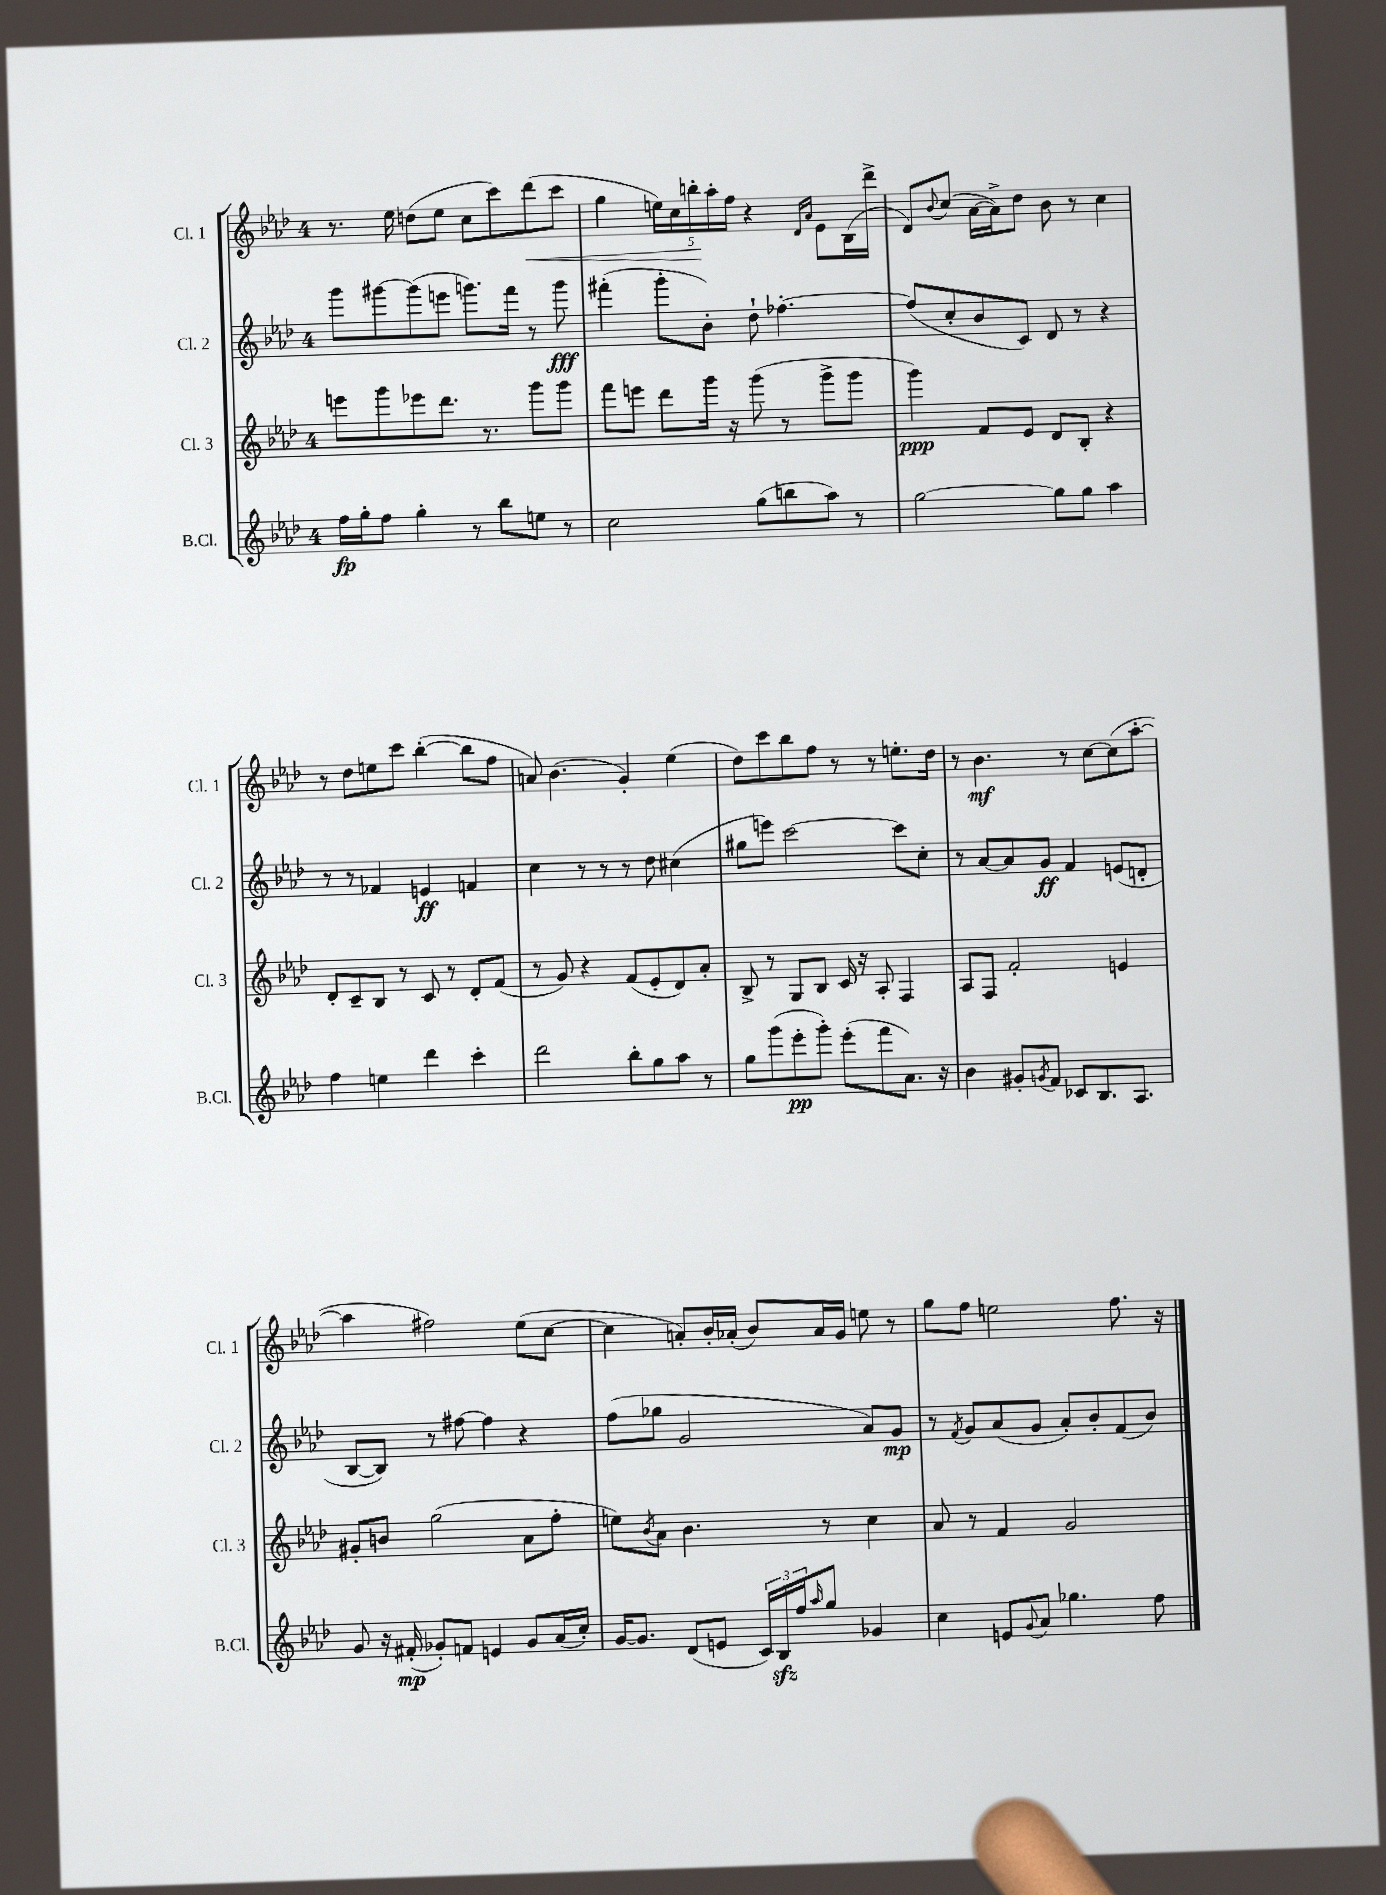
<<
\new StaffGroup <<
\new Staff = "s0" \with { instrumentName = "Cl. 1" shortInstrumentName = "Cl. 1" } {
    \clef treble \key aes \major \once \override Staff.TimeSignature.style = #'single-digit \time 4/4
    r8. ees''16 d''8( ees''8 c''8 c'''8) des'''8\<( c'''8 |
    g''4 \tuplet 5/4 { e''16) c''16 b''16-.\! aes''16-. f''16 } r4 \grace { des'16 aes'16 } ees'8 bes16( des'''16-> |
    des'8) \appoggiatura { bes'8 } c''8( aes'16~ aes'16->) des''8 bes'8 r8 c''4 |
    r8 des''8 e''8 c'''8 bes''4~-.( bes''8 f''8 |
    a'8) bes'4.( g'4-.) ees''4( |
    des''8) c'''8 bes''8 f''8 r8 r8 e''8.-. des''16 |
    r8 bes'4.\mf r8 c''8~ c''8( aes''8~-. |
    aes''4 fis''2) ees''8( c''8~ |
    c''4 a'8-.) bes'16-. aes'16-.( bes'8) aes'16 g'16 e''8 r8 |
    g''8 f''8 e''2 f''8. r16 \bar "|." |
}
\new Staff = "s1" \with { instrumentName = "Cl. 2" shortInstrumentName = "Cl. 2" } {
    \clef treble \key aes \major \once \override Staff.TimeSignature.style = #'single-digit \time 4/4
    g'''8 gis'''8~ gis'''8( e'''8 g'''8.) f'''16 r8 g'''8\fff |
    fis'''4-.( g'''8-. bes'8-.) des''8-! fes''4.~-. |
    fes''8( c''8-. bes'8 c'8) des'8 r8 r4 |
    r8 r8 fes'4 e'4\ff f'4 |
    c''4 r8 r8 r8 des''8 cis''4( |
    gis''8 e'''8) c'''2~ c'''8 c''8-. |
    r8 aes'8~ aes'8 g'8\ff f'4 e'8( d'8-. |
    bes8~ bes8) r8 fis''8~ fis''4 r4 |
    f''8( ges''8 g'2 aes'8) g'8\mp |
    r8 \acciaccatura { f'8 } g'8 aes'8( g'8 aes'8-.) bes'8-. f'8( bes'8) \bar "|." |
}
\new Staff = "s2" \with { instrumentName = "Cl. 3" shortInstrumentName = "Cl. 3" } {
    \clef treble \key aes \major \once \override Staff.TimeSignature.style = #'single-digit \time 4/4
    e'''8 g'''8 ees'''8 des'''8. r8. g'''8 g'''8 |
    f'''8 e'''8 des'''8 g'''16 r16 g'''8( r8 g'''8-> g'''8 |
    g'''4\ppp) f'8 ees'8 des'8 bes8-. r4 |
    des'8-. c'8-- bes8 r8 c'8 r8 des'8-. f'8( |
    r8 g'8) r4 f'8( ees'8-. des'8) aes'8-. |
    bes8-> r8 g8 bes8 c'16 r16 aes8-. f4 |
    aes8 f8 f'2-. e'4 |
    gis'8-. b'8 g''2( aes'8 f''8-. |
    e''8) \acciaccatura { bes'8 } aes'8 bes'4. r8 c''4 |
    aes'8 r8 f'4 g'2 \bar "|." |
}
\new Staff = "s3" \with { instrumentName = "B.Cl." shortInstrumentName = "B.Cl." } {
    \clef treble \key aes \major \once \override Staff.TimeSignature.style = #'single-digit \time 4/4
    f''16\fp g''16-. f''8 g''4-. r8 bes''8 e''8 r8 |
    c''2 g''8( b''8 aes''8) r8 |
    g''2~ g''8 g''8 aes''4 |
    f''4 e''4 des'''4 c'''4-. |
    des'''2 bes''8-. g''8 aes''8 r8 |
    g''8 g'''8( ees'''8-.\pp g'''8-.) ees'''8-.( f'''8 aes'8.) r16 |
    bes'4 gis'8-. \acciaccatura { g'8 } f'8 ces'8 bes8. aes8. |
    g'8 r16 fis'16-.\mp( ges'8-.) f'8 e'4 ges'8 aes'16( c''16-.) |
    g'16~ g'8. des'8( e'8 \tuplet 3/2 { c'16) bes16\sfz f''16 } \grace { aes''16 } g''8 ges'4 |
    c''4 e'8 \appoggiatura { g'8 } aes'8 ges''4. f''8 \bar "|." |
}
>>
>>
\layout { \context { \Score \remove "Bar_number_engraver" } }
